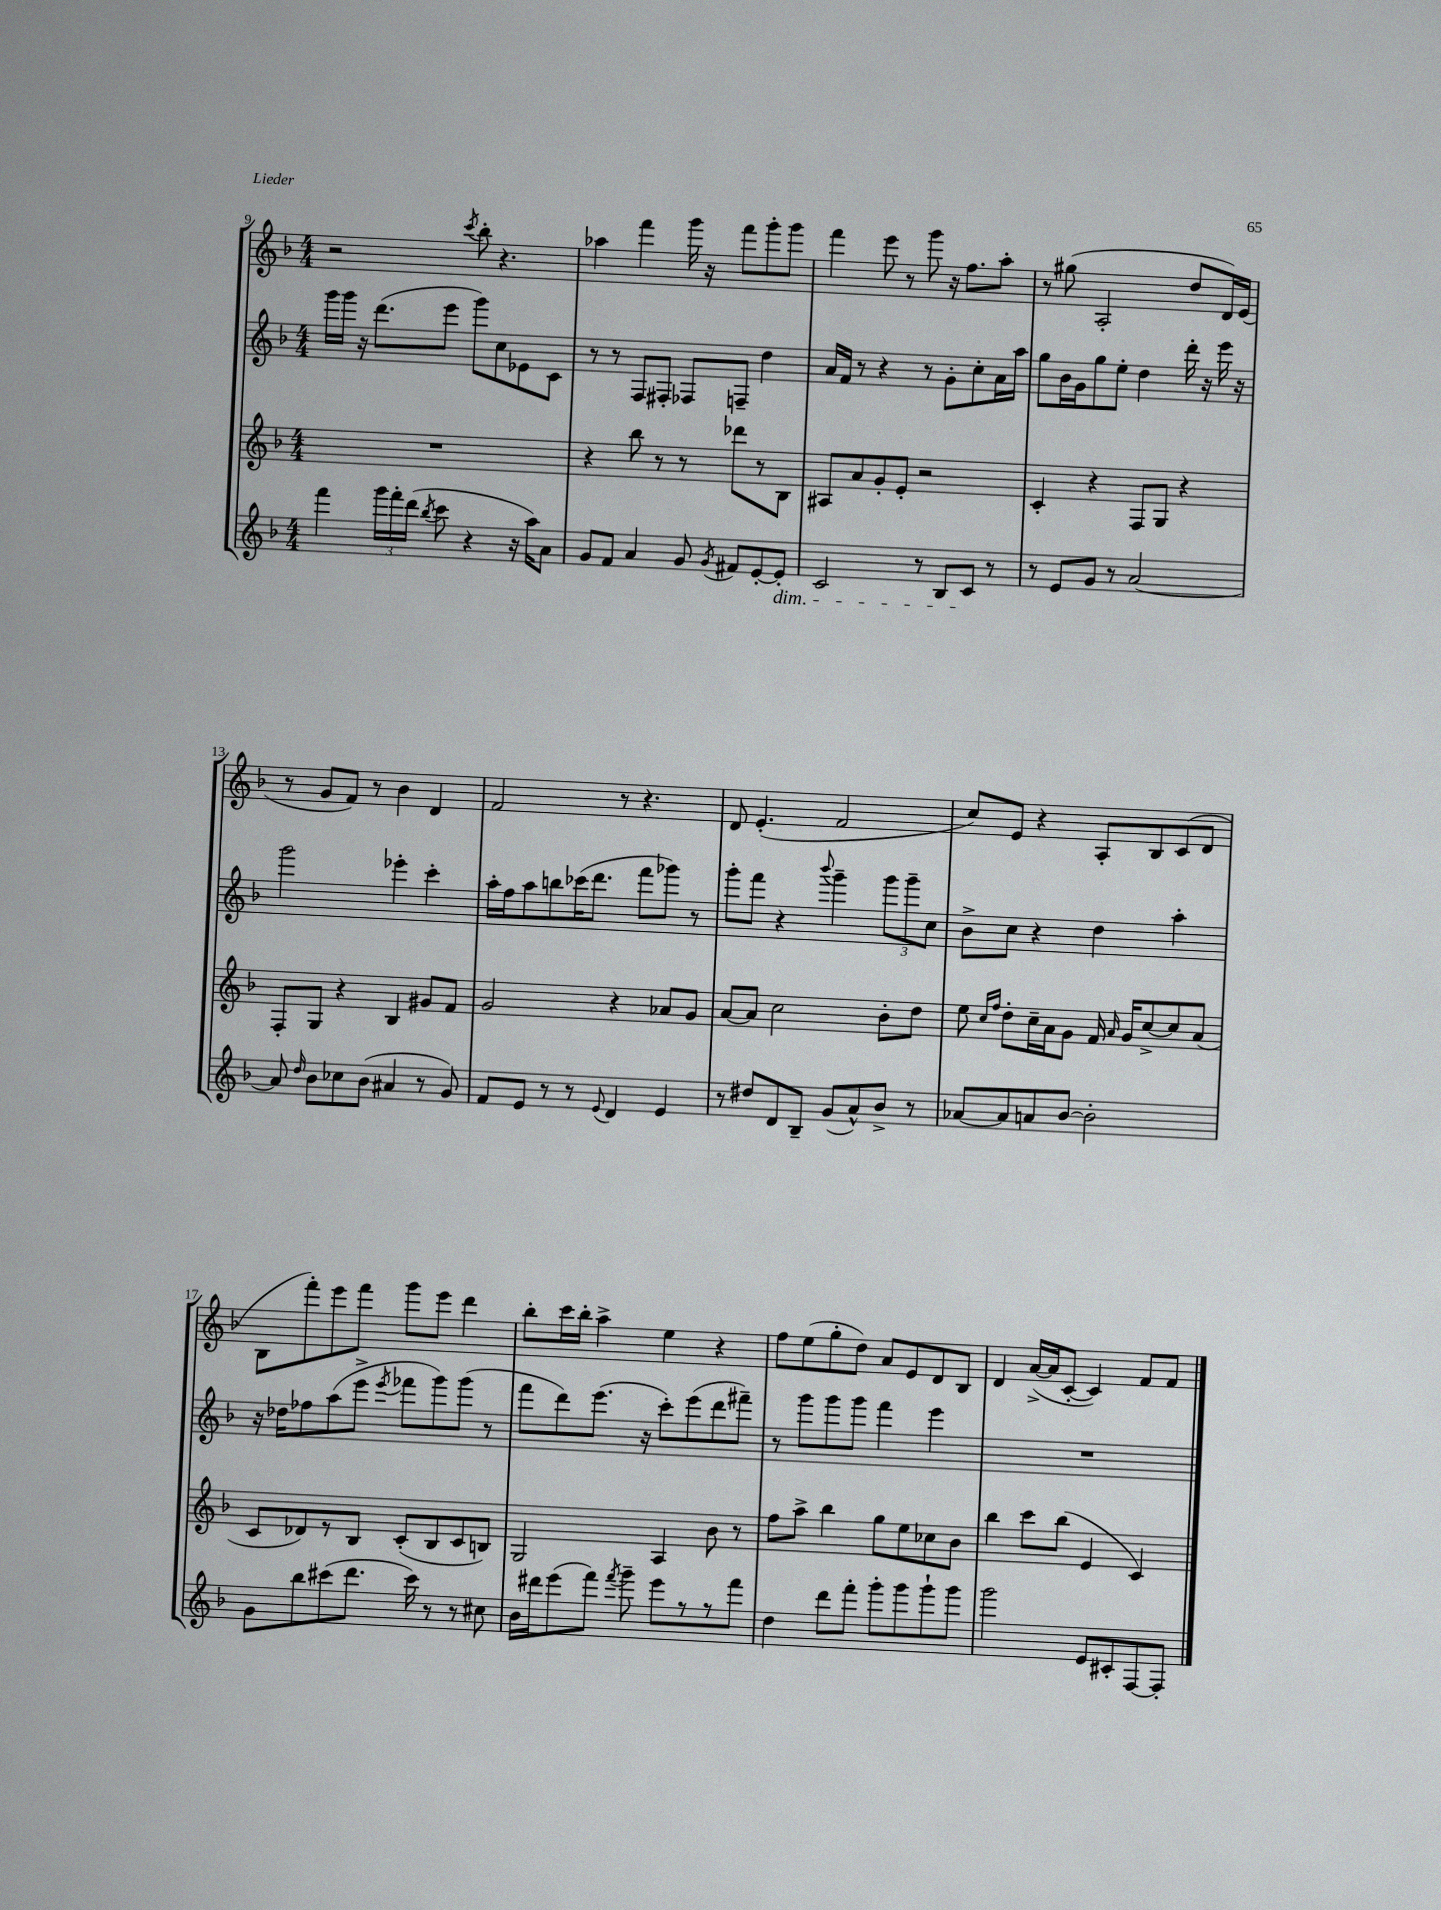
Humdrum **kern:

**kern	**kern	**kern	**kern
*part4	*part3	*part2	*part1
*staff4	*staff3	*staff2	*staff1
*clefG2	*clefG2	*clefG2	*clefG2
*k[b-]	*k[b-]	*k[b-]	*k[b-]
*M4/4	*M4/4	*M4/4	*M4/4
=9	=9	=9	=9
4fff\	1r	16ggg\LL	2r
.	.	16ggg\JJ	.
.	.	16r	.
.	.	(8.ddd\L	.
24ggg\LL	.	.	.
24fff'\	.	.	.
(24ddd\JJ	.	.	.
8qbb-/	.	.	.
8ccc\	.	8eee\J	.
.	.	.	8qccc/
4r	.	8ggg\L)	8bb-'\
.	.	8cc\	4.r
16r	.	8e-X\	.
16aa\KL)	.	.	.
8a\J	.	8c\J	.
=10	=10	=10	=10
8g/L	4r	8r	4aa-X\
8f/J	.	8r	.
4a/	8bb-\	8F/L	4fff\
.	8r	8F#X'/J	.
8g/	8r	8F-X/L	16ggg\
.	.	.	16r
8qg/	.	.	.
8f#X/L	8ddd-X\L	8Fn~/J	8fff\L
[8e'/	8r	4dd\	8ggg'\
!LO:TX:b:i:t=dim.	!	!	!
8e'/J]	8B-\J	.	8ggg\J
=11	=11	=11	=11
2c/	8A#X/L	16a/LL	4fff\
.	.	16f/JJ	.
.	8a/	8r	.
.	8g'/	4r	8eee\
.	8e'/J	.	8r
8r	2r	8r	8ggg\
8B-/L	.	8g'\L	16r
.	.	.	8.ff\L
8c/J	.	8cc'\	.
8r	.	16a\L	8aa'\J
.	.	16aa\JJ	.
=12	=12	=12	=12
8r	4c'/	8gg\L	8r
8e/L	.	16b-\L	(8gg#X\
.	.	16g\J	.
8g/J	4r	8gg\	2A'/
8r	.	8ee'\J	.
[2a/	8F/L	4dd\	.
.	8G/J	.	.
.	4r	16ddd'\	8dd/L
.	.	16r	.
.	.	16eee\	16d/L)
.	.	16r	(16e/JJ
!!LO:LB:g=z
=13	=13	=13	=13
8a/]	8F'/L	2ggg\	8r
16qqdd/	.	.	.
8b-\L	8G/J	.	8g/L
8cc-X\	4r	.	8f/J)
(8b-\J	.	.	8r
4a#X/	4B-/	4eee-X'\	4b-\
8r	8g#X/L	4ccc'\	4d/
8g/)	8f/J	.	.
=14	=14	=14	=14
8f/L	2g/	16aa'\LL	2f/
.	.	16ff\J	.
8e/J	.	8aa\	.
8r	.	8bbn\	.
8r	.	(16ccc-X\K	.
.	.	8.ddd\J	.
8qqe/	.	.	.
4d/	4r	.	8r
.	.	8fff\L	4.r
4e/	8a-X/L	8ggg-X\J)	.
.	8g/J	8r	.
=15	=15	=15	=15
8r	[8a/L	8ggg'\L	8d/
8dd#X/L	8a/J]	8fff\J	(4.e'/
8d/	2cc\	4r	.
8B-~/J	.	.	.
.	.	8qqbbb-/	.
(8g/L	.	4ggg~\	2f/
8a^^/)	.	.	.
8b-^/J	8b-'\L	12ggg\L	.
.	.	12ggg~\	.
8r	8dd\J	.	.
.	.	12cc\J	.
=16	=16	=16	=16
[8a-X/L	8ee\	8b-^\L	8cc/L)
.	16qqcc/LL	.	.
.	16qqff/JJ	.	.
8a-/]	8dd'\L	8cc\J	8e/J
8an/	16cc~\L	4r	4r
.	16a\J	.	.
[8b-/J	8g\J	.	.
2b-'\]	16f/	4dd\	8A'/L
.	16qqa/	.	.
.	16g/KL	.	.
.	[8cc^/	.	8B-/
.	8cc/]	4aa'\	(8c/
.	(8a/J	.	8d/J
!!LO:LB:g=z
=17	=17	=17	=17
8g\L	8c/L	16r	8B-\L
.	.	16dd-X\KL	.
8bb-\	8d-X/)	8ff-X\	8fff'\)
(8ccc#X\	8r	(8aa\	8eee\
8.ddd\J	8B-/J	8eee^\J	8fff\J
.	.	8qeee/	.
.	(8c'/L	8fff-X\L	8ggg\L
16ccc#\)	.	.	.
8r	8B-/	8ggg\)	8eee\J
8r	8c/	(8ggg\J	4ddd\
8cc#X\	8Bn/J)	8r	.
=18	=18	=18	=18
16b-\LL	2G/	8fff\L	8bb-'\L
16ddd#X\J	.	.	.
(8eee\	.	8ddd\)	16ccc\L
.	.	.	16bb-'\JJ
8fff\J)	.	(8.eee\J	4aa^\
8qfff/	.	.	.
8ggg~\	.	.	.
.	.	16r	.
8eee\L	4A/	8ccc'\L)	4ee\
8r	.	(8eee\	.
8r	8b-\	8ddd\	4r
8fff\J	8r	8fff#X~\J)	.
=19	=19	=19	=19
4dd\	8ff\L	8r	8ff\L
.	8aa^\J	8ggg\L	(8ee\
8ddd\L	4bb-\	8ggg\	8gg'\
8fff'\J	.	8ggg\J	8dd\J)
8ggg'\L	8gg\L	4fff\	8a/L
8ggg\	8ee\	.	8e/
8ggg`\	8cc-X\	4eee\	8d/
8ggg\J	8b-\J	.	8B-/J
=20	=20	=20	=20
2ggg\	4bb-\	1r	4d/
.	8ccc\L	.	([16a^/LL
.	.	.	16a/J]
.	(8bb-\J	.	[8c'/J
8e/L	4e/	.	4c/])
8c#X'/	.	.	.
[8F/	4c/)	.	8f/L
8F'/J]	.	.	8f/J
==	==	==	==
*-	*-	*-	*-
